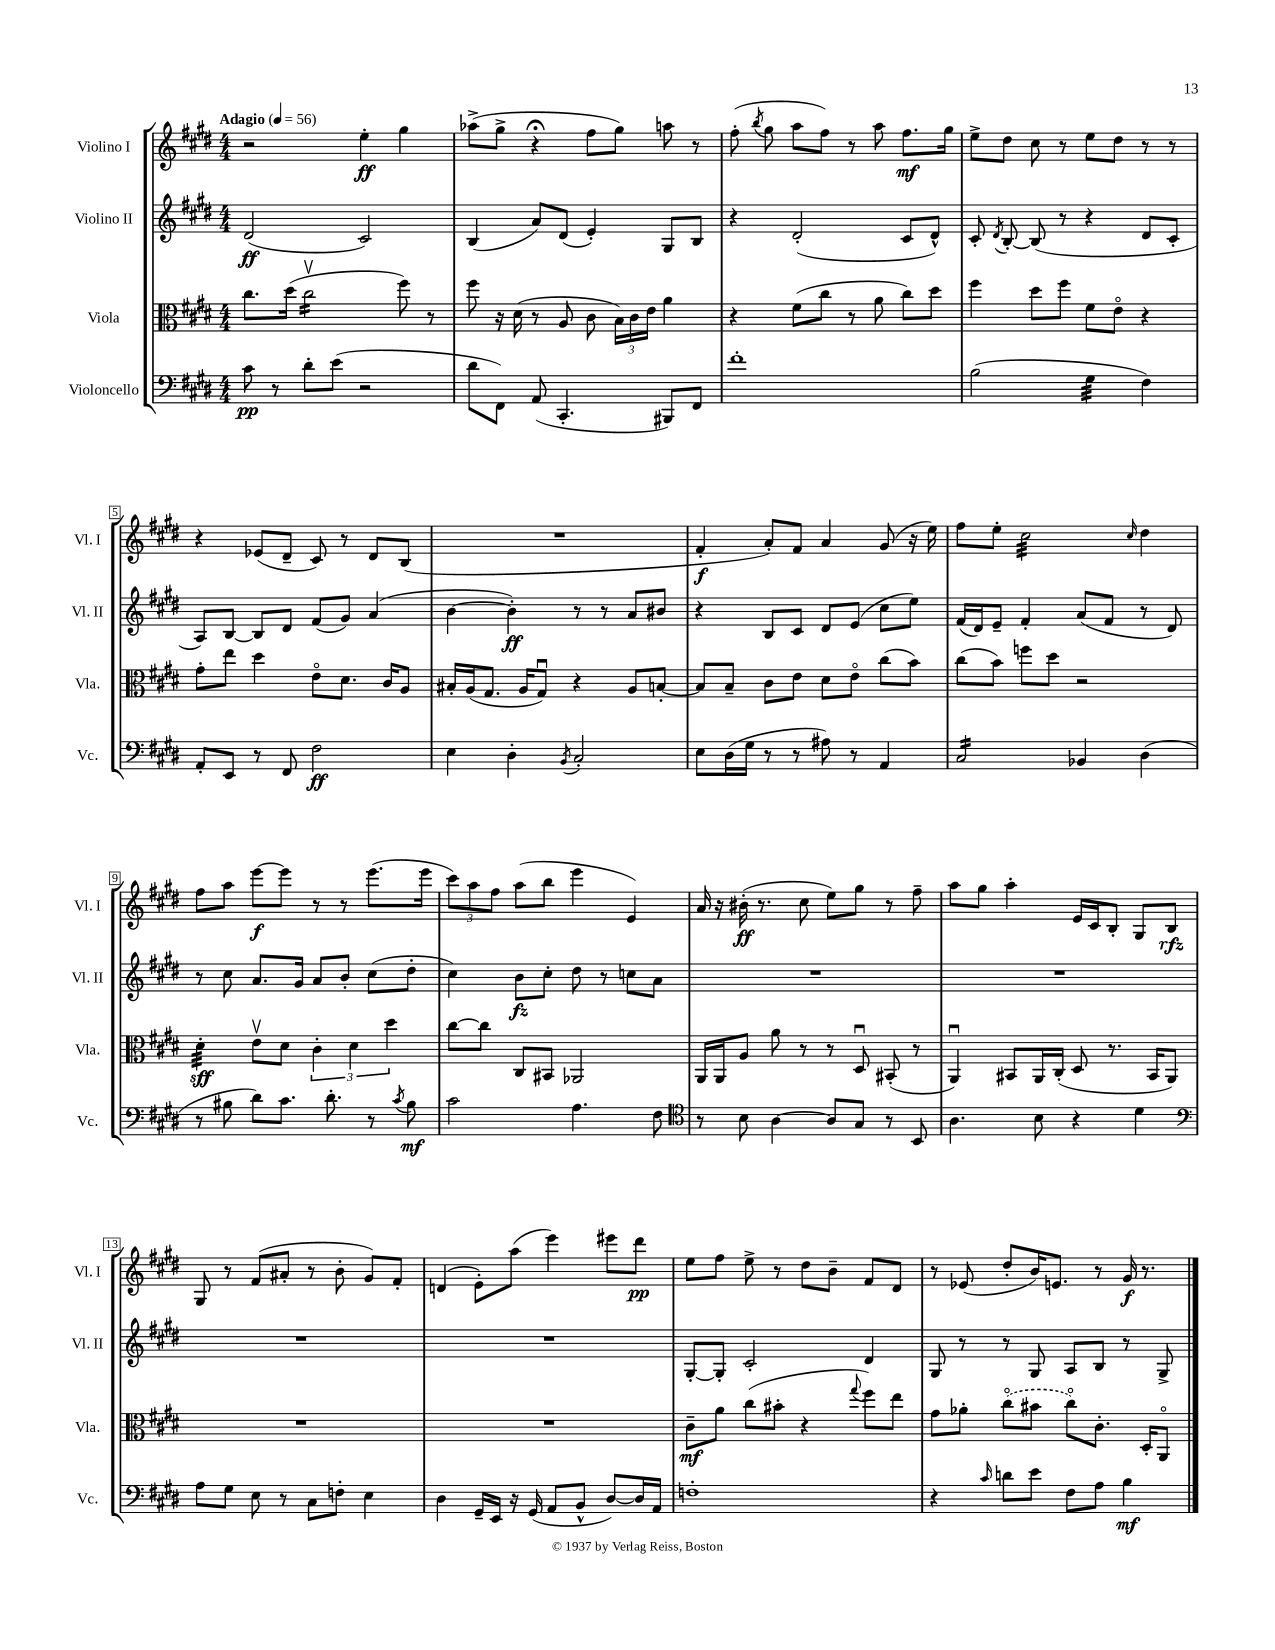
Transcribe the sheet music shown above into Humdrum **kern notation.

**kern	**kern	**kern	**kern
*staff4	*staff3	*staff2	*staff1
*clefF4	*clefC3	*clefG2	*clefG2
*k[f#c#g#d#]	*k[f#c#g#d#]	*k[f#c#g#d#]	*k[f#c#g#d#]
*M4/4	*M4/4	*M4/4	*M4/4
*MM56	*MM56	*MM56	*MM56
8c#\	8.cc#\L	(2d#/	2r
8r	.	.	.
.	(16dd#\Jk	.	.
8d#'\L	2cc#v\	.	.
(8e\J	.	.	.
2r	.	2c#/)	4ee'\
.	8ff#\)	.	4gg#\
.	8r	.	.
=	=	=	=
8d#\L	8ff#\	(4B/	(8aa-^\L
8FF#\J)	16r	.	8gg#^\J
.	(16d#\	.	.
(8AA/	8r	8a/L)	4r;
4.CC#'/	8A/	(8d#/J	.
.	8c#\	4e'/)	8ff#\L
.	24B\LL)	.	8gg#\J)
.	24c#\	.	.
.	24e\JJ	.	.
8BBB#/L)	4a\	8G#/L	8aa\
8FF#/J	.	8B/J	8r
=	=	=	=
1f#'	4r	4r	(8ff#'\
.	.	.	8qbb/
.	.	.	8gg#\
.	(8f#\L	(2d#'/	8aa\L
.	8cc#\J	.	8ff#\J)
.	8r	.	8r
.	8a\	.	8aa\
.	8cc#\L)	8c#/L	8.ff#\L
.	8dd#\J	8d#^^/J)	.
.	.	.	16gg#\Jk
=	=	=	=
(2B\	4ff#\	8c#'/	8ee^\L
.	.	8qd#/	.
.	.	[8B'/	8dd#\J
.	8dd#\L	(8B/]	8cc#\
.	8ff#\J	8r	8r
4G#\	8f#\L	4r	8ee\L
.	8eo\J	.	8dd#\J
4F#\)	4r	8d#/L	8r
.	.	8c#'/J	8r
=	=	=	=
8AA'/L	8g#'\L	8A/L)	4r
8EE/J	8ee\J	[8B/J	.
8r	4dd#\	8B/]L	(8e-/L
8FF#/	.	8d#/J	8d#~/J
2F#\	8eo\L	(8f#/L	8c#/)
.	8.d#\J	8g#/J)	8r
.	.	(4a/	8d#/L
.	16c#/LK	.	.
.	8A/J	.	(8B/J
=	=	=	=
4E\	16B#'/LL	[4b\	1r
.	(16A/J	.	.
.	8.G#/J	.	.
4D#'\	.	4b'\])	.
.	16A/LK	.	.
.	8G#u/J)	.	.
8qBB/	.	.	.
2C#'/	4r	8r	.
.	.	8r	.
.	8A/L	8a/L	.
.	[8B'/J	8b#/J	.
=	=	=	=
8E\L	8B/]L	4r	4f#'/
(16D#\L	8B~/J	.	.
16G#\JJ	.	.	.
8r	8c#\L	8B/L	8a'/L)
8r	8e\J	8c#/J	8f#/J
8A#\)	8d#\L	8d#/L	4a/
8r	8eo\J	(8e/J	.
4AA/	(8cc#\L	8cc#\L	(8g#/
.	8b\J)	8ee\J)	16r
.	.	.	16ee\)
=	=	=	=
2C#/	(8cc#\L	(16f#/LL	8ff#\L
.	.	16d#/J)	.
.	8b\J)	8e~/J	8ee'\J
.	8ff\L	4f#'/	2cc#\
.	8dd#\J	.	.
4BB-/	2r	(8a/L	.
.	.	8f#/J	.
.	.	.	16qqcc#/
(4D#\	.	8r	4dd#\
.	.	8d#/)	.
=	=	=	=
8r	4d#'\	8r	8ff#\L
8B#\	.	8cc#\	8aa\J
8d#\L)	8ev\L	8.a/L	[8eee\L
8.c#\J	8d#\J	.	8eee\]J
.	.	16g#/Jk	.
.	6c#'\	8a/L	8r
8.d#'\	.	.	.
.	.	8b'/J	8r
.	6d#\	.	.
8r	.	(8cc#\L	(8.eee\L
.	6dd#\	.	.
8qc#/	.	.	.
8B#\	.	8dd#'\J	.
.	.	.	16eee\Jk
=	=	=	=
2c#\	[8cc#\L	4cc#\)	12ccc#\L)
.	.	.	12aa\
.	8cc#\]J	.	.
.	.	.	12ff#\J
.	8C#/L	8b\L	(8aa\L
.	8BB#/J	8cc#'\J	8bb\J
4.A\	2AA-/	8dd#\	4eee\
.	.	8r	.
.	.	8cc\L	4e/)
8F#\	.	8a\J	.
=	=	=	=
*clefC4	*	*	*
8r	16AA/LL	1r	16a/
.	16AA/J	.	16r
8B\	8A/J	.	(16b#'\
.	.	.	8.r
[4A\	8a\	.	.
.	8r	.	8cc#\
8A/]L	8r	.	8ee\L)
8G#/J	8D#u/	.	8gg#\J
8r	(8BB#'/	.	8r
8BB/	8r	.	8ff#~\
=	=	=	=
4.A\	4AAu/)	1r	8aa\L
.	.	.	8gg#\J
.	8BB#/L	.	4aa'\
8B\	16AA/L	.	.
.	(16C#'/JJ	.	.
4r	8D#/	.	16e/LL
.	.	.	16c#/J
.	8.r	.	8B'/J
4d#\	.	.	8G#/L
.	16BB#/LK	.	.
.	8AA/J)	.	8B/J
=	=	=	=
*clefF4	*	*	*
8A\L	1r	1r	8G#/
8G#\J	.	.	8r
8E\	.	.	(8f#/L
8r	.	.	8a#'/J
8C#\L	.	.	8r
8F'\J	.	.	8b'\
4E\	.	.	8g#/L)
.	.	.	8f#'/J
=	=	=	=
4D#\	1r	1r	(4d/
16GG#~/LL	.	.	8e'\L)
16EE/JJ	.	.	.
16r	.	.	(8aa\J
(16GG#/	.	.	.
8AA/L	.	.	4eee\)
8BB^^/J	.	.	.
[8D#/L)	.	.	8eee#\L
16D#/]L	.	.	8ddd#\J
16AA/JJ	.	.	.
=	=	=	=
1F'	8c#~\L	[8G#'/L	8ee\L
.	8a\J	8G#'/]J	8ff#\J
.	(8cc#\L	2c#'/	8ee^\
.	8b#'\J	.	8r
.	4r	.	8dd#\L
.	.	.	8b~\J
.	8qqgg#/	.	.
.	8ff#\L)	4d#/	8f#/L
.	8ee\J	.	8d#/J
=	=	=	=
4r	8g#\L	8G#/	8r
.	8a-'\J	8r	(8e-/
16qqc#/	.	.	.
8d\L	(8cc#o\L	8r	8dd#'/L
8e\J	8b#\J	8G#/	16b/K)
.	.	.	8.e/J
8F#\L	8cc#o\L)	8A/L	.
8A\J	8.c#'\J	8B/J	8r
4B\	.	8r	16g#/
.	16D#'/LK	.	8.r
.	8AAo/J	8G#^/	.
==	==	==	==
*-	*-	*-	*-
